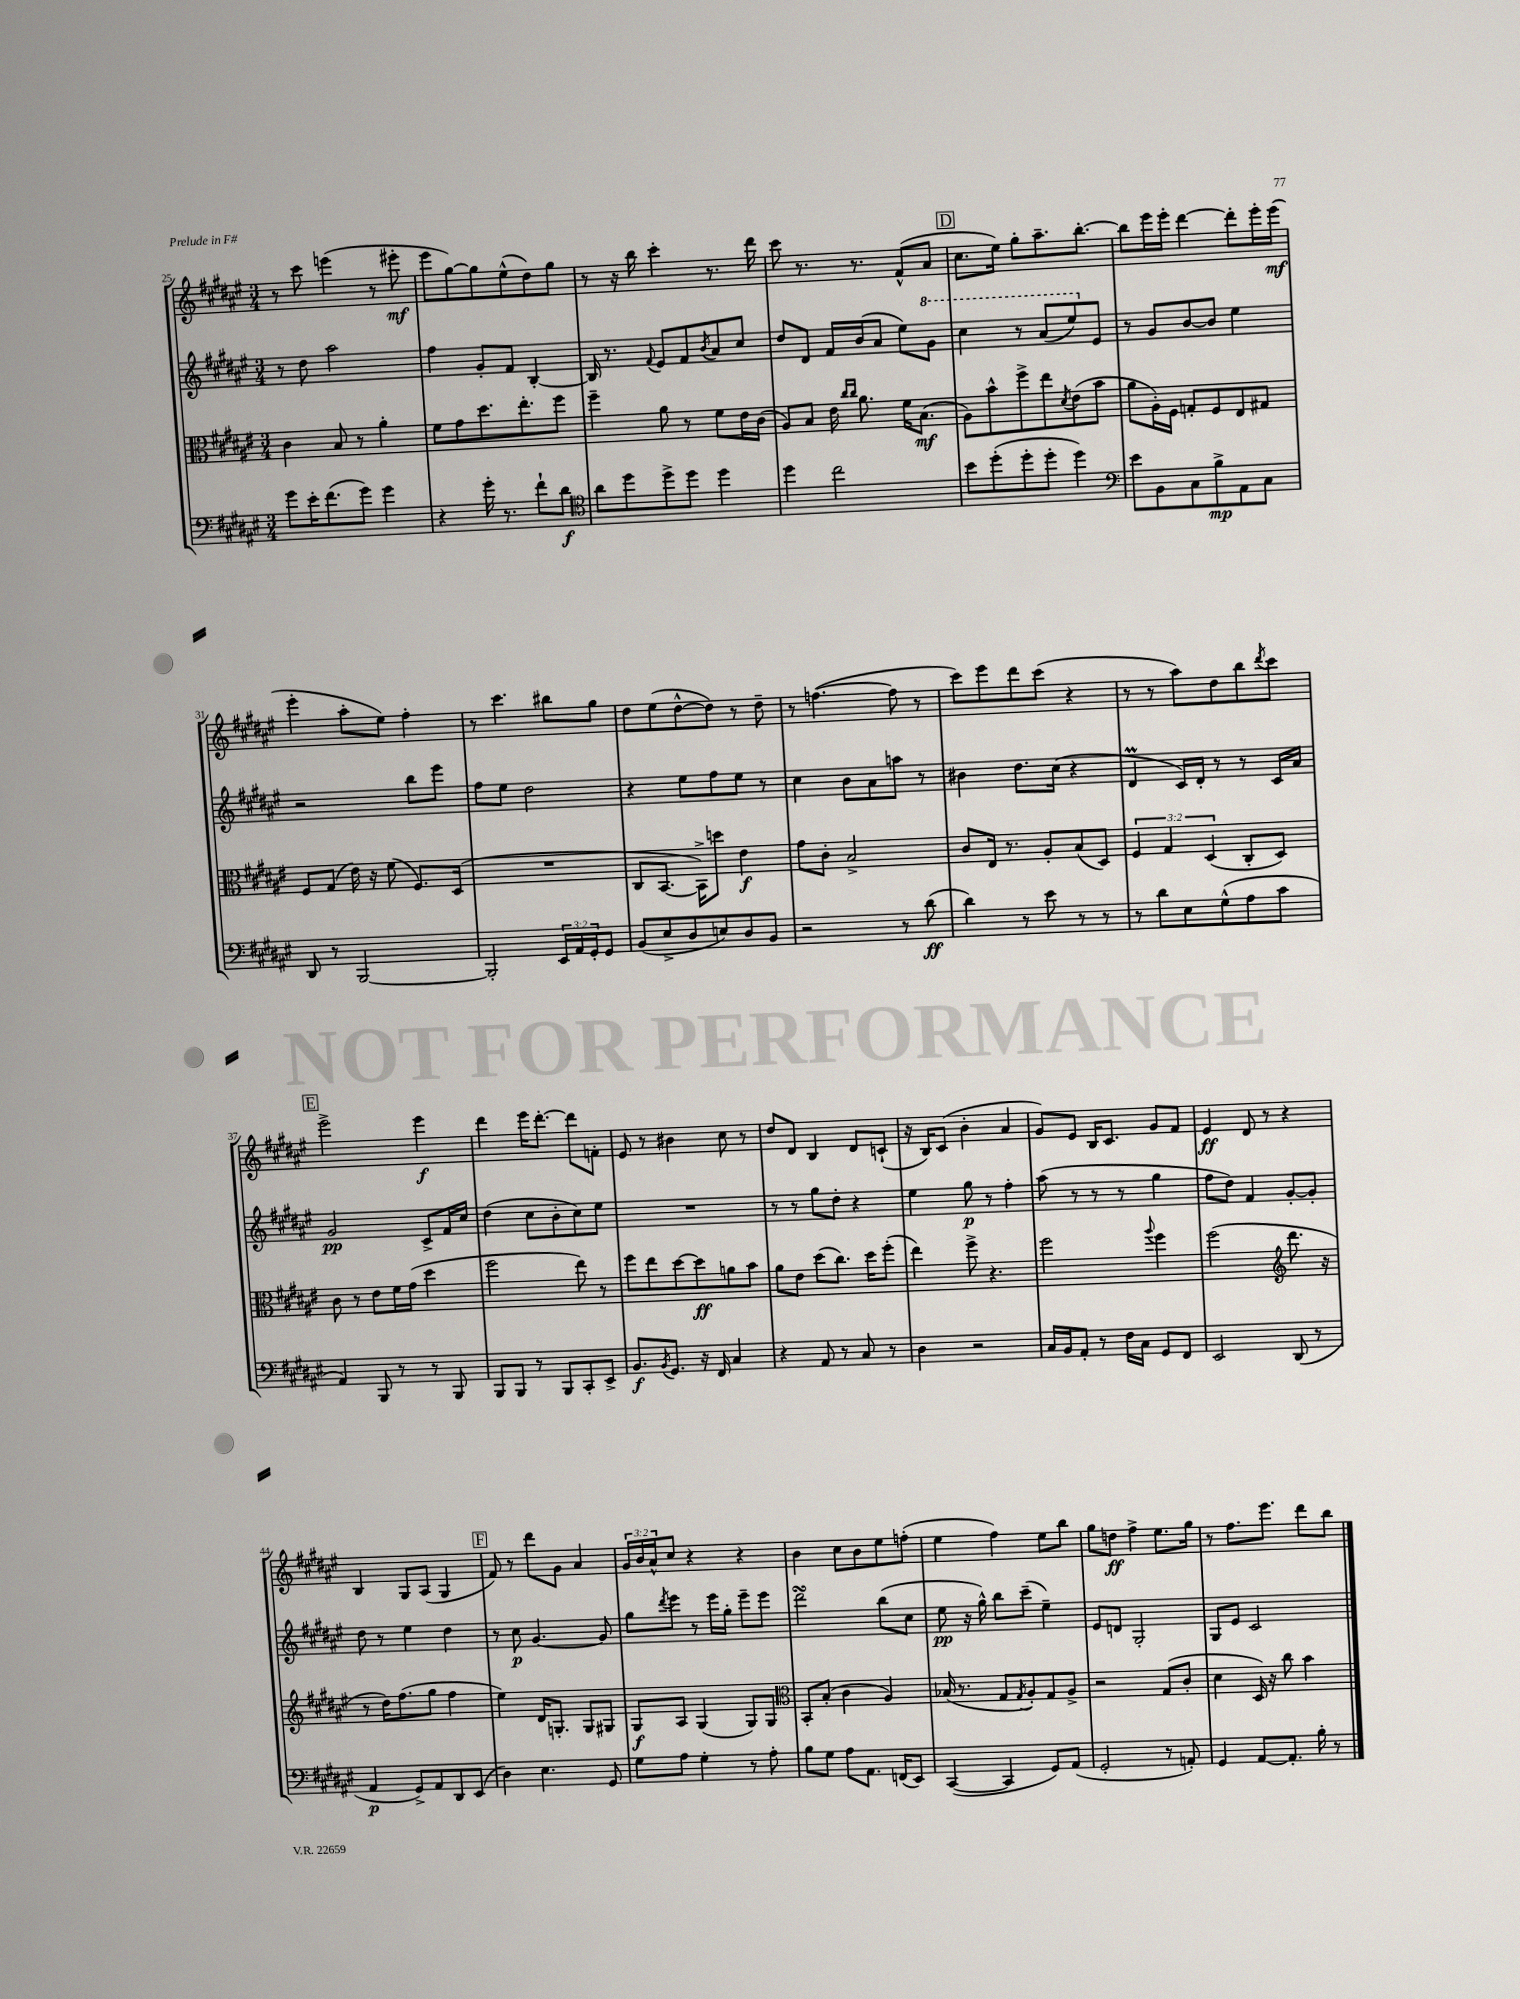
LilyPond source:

<<
\new StaffGroup <<
\new Staff = "s0" {
    \clef treble \key fis \major \numericTimeSignature \time 3/4 \override Staff.TupletNumber.text = #tuplet-number::calc-fraction-text
    r8 cis'''8 e'''4( r8 eis'''8-.\mf |
    eis'''8 gis''8~) gis''8 eis''8-^( dis''8) gis''8 |
    r8 r16 b''16 cis'''4-. r8. dis'''16 |
    cis'''8 r8. r8. fis'8-^( ais'8 |
    \mark \markup { \box "D" } cis''8. eis''16) gis''8-. ais''8.-- b''8.~-. |
    b''8 eis'''16 eis'''16-. dis'''4~ dis'''8-. eis'''16-. eis'''16\mf( |
    eis'''4-. ais''8-. eis''8) fis''4-. |
    r8 cis'''4. bis''8 gis''8 |
    dis''8 eis''8( dis''8~-^ dis''8) r8 dis''8-- |
    r8 f''4.~( f''8 r8 |
    cis'''8) eis'''8 dis'''8 cis'''8( r4 |
    r8 r8 ais''8) dis''8 b''8 \acciaccatura { dis'''8 } cis'''8 |
    \mark \markup { \box "E" } eis'''2-> eis'''4\f |
    dis'''4 eis'''16 dis'''8.~-. dis'''8 f'8-. |
    eis'8 r8 bis'4 cis''8 r8 |
    dis''8 dis'8 b4 dis'8 c'8-!( |
    r16 b16) cis'8( b'4-. ais'4 |
    gis'8) eis'8 b16 cis'8. gis'8 fis'8 |
    eis'4\ff dis'8 r8 r4 |
    b4 gis8 ais8( gis4 |
    \mark \markup { \box "F" } fis'8) r8 dis'''8 gis'8 ais'4 |
    \tuplet 3/2 { gis'16 b'16 ais'16-^ } cis''8 r4 r4 |
    b'4 cis''8 b'8 eis''8 f''8-.( |
    eis''4 fis''4) eis''8 b''8 |
    gis''8 d''8\ff fis''4-> eis''8. gis''16 |
    r8 fis''8. eis'''8. dis'''8 b''8 \bar "|." |
}
\new Staff = "s1" {
    \clef treble \key fis \major \numericTimeSignature \time 3/4
    r8 dis''8 ais''2 |
    fis''4 gis'8-. fis'8 b4~-. |
    b16 r8. \appoggiatura { fis'8 } eis'8 fis'8 \acciaccatura { b'8 } ais'8 cis''8 |
    dis''8 dis'8 fis'16 b'16( ais'8 eis''8) \ottava #1 gis''8 |
    \mark \markup { \box "D" } cis'''4 r8 ais''8( eis'''8) \ottava #0 eis'8 |
    r8 gis'8 b'8~ b'8 eis''4 |
    r2 b''8 eis'''8 |
    fis''8 eis''8 dis''2 |
    r4 eis''8 fis''8 eis''8 r8 |
    cis''4 b'8 ais'8 a''8 r8 |
    bis'4 dis''8. cis''16( r4 |
    dis'4\prall cis'16) dis'16-. r8 r8 cis'16 ais'16 |
    \mark \markup { \box "E" } gis'2\pp cis'8-> fis'16 cis''16 |
    dis''4( cis''8 b'8-. cis''8) eis''8 |
    R2. |
    r8 r8 gis''8 dis''8-. r4 |
    eis''4 gis''8\p r8 fis''4-. |
    ais''8( r8 r8 r8 gis''4 |
    fis''8 dis''8) fis'4 gis'8~-. gis'8-. |
    dis''8 r8 eis''4 dis''4 |
    \mark \markup { \box "F" } r8 cis''8\p gis'4.~ gis'8 |
    gis''8 \acciaccatura { dis'''8 } eis'''8 r8 eis'''16 gis''16-. eis'''8-- eis'''8 |
    dis'''2\turn b''8( cis''8 |
    eis''8\pp r16 gis''16-^) b''8 cis'''8--( eis''4--) |
    eis'8 d'8 gis2-. |
    gis8 eis'8 cis'2 \bar "|." |
}
\new Staff = "s2" {
    \clef alto \key fis \major \numericTimeSignature \time 3/4 \override Staff.TupletNumber.text = #tuplet-number::calc-fraction-text
    cis'4 b8 r8 ais'4-. |
    fis'8 gis'8 dis''8. eis''8.-. fis''8 |
    fis''4-- ais'8 r8 fis'8 eis'16 cis'16( |
    ais8) b8 eis'16 \grace { cis''16 cis''16 } ais'8. fis'16 b8.\mf( |
    \mark \markup { \box "D" } ais8) b'8-^ fis''8-> eis''8 \acciaccatura { dis'8 } eis'8( b'8 |
    ais'8 ais16-.) fis16 g8-. fis8 eis8 gis8 |
    fis8 gis8( eis'16) r16 fis'8( fis8.) dis16( |
    R2. |
    cis8 b,8.~ b,16->) d''8 eis'4\f |
    gis'8 cis'8-. b2-> |
    cis'8 eis16 r8. ais8-. b8( dis8) |
    \tuplet 3/2 { fis4 gis4 dis4( } cis8-. dis8) |
    \mark \markup { \box "E" } cis'8 r8 eis'8 fis'16 gis'16( dis''4 |
    fis''2 eis''8) r8 |
    fis''8 eis''8 dis''8~ dis''8\ff a'8 b'8 |
    ais'8 eis'8 dis''8( cis''8.) dis''16 fis''8-.( |
    eis''4) fis''8-> r4. |
    fis''2 \appoggiatura { ais''8 } fis''4 |
    fis''2( \clef treble dis'''8. r16 |
    r8 dis''16) fis''8.( gis''8 fis''4 |
    \mark \markup { \box "F" } eis''4) dis'16 g8.-. g8 gis8 |
    gis8\f ais8 gis4( gis8) gis8 |
    \clef alto b,8-. b8-.( cis'4 ais4) |
    bes16( r8. gis8 \acciaccatura { gis8 } ais8-.) gis8 ais8-> |
    r2 gis8( cis'8-. |
    dis'4 dis16) r16 cis''8 b'4 \bar "|." |
}
\new Staff = "s3" {
    \clef bass \key fis \major \numericTimeSignature \time 3/4 \override Staff.TupletNumber.text = #tuplet-number::calc-fraction-text
    gis'8 eis'16-. fis'8.( gis'8) gis'4 |
    r4 gis'16-. r8. fis'8-! dis'8\f |
    \clef tenor ais'8 dis''8 dis''8-> dis''8 dis''4 |
    dis''4 cis''2 |
    \mark \markup { \box "D" } b'8 dis''8-.( dis''8-. dis''8-. dis''4) |
    \clef bass eis'8 b,8 cis8 b8->\mp ais,8 cis8 |
    dis,8 r8 b,,2~ |
    b,,2-. \tuplet 3/2 { eis,16 ais,16 gis,16-. } gis,8 |
    b,8( eis8-> dis8 e8) dis8 b,8 |
    r2 r8 dis'8\ff( |
    dis'4) r8 eis'8 r8 r8 |
    r8 dis'8 eis8 gis8-^( ais8 cis'8 |
    \mark \markup { \box "E" } ais,4) b,,8 r8 r8 b,,8 |
    b,,8 b,,8 r8 b,,8 cis,8-. eis,8-> |
    b,8.\f \acciaccatura { b,8 } gis,8. r16 fis,16 cis4 |
    r4 ais,8 r8 cis8 r8 |
    dis4 r2 |
    cis16 b,16 ais,8-. r8 fis16 cis16 gis,8 fis,8 |
    eis,2 dis,8( r8 |
    ais,4\p gis,8->) ais,8 dis,8 eis,8( |
    \mark \markup { \box "F" } dis4) eis4. gis,8 |
    gis8 ais8 gis4-. r8 ais8-. |
    b8 gis8 ais8 ais,8. f,16( eis,8) |
    cis,4~( cis,4 gis,8) ais,8( |
    gis,2-. r8 a,8-.) |
    gis,4 ais,8~ ais,8.-. b16-. r8 \bar "|." |
}
>>
>>
\layout { \context { \Score currentBarNumber = #25 } }
